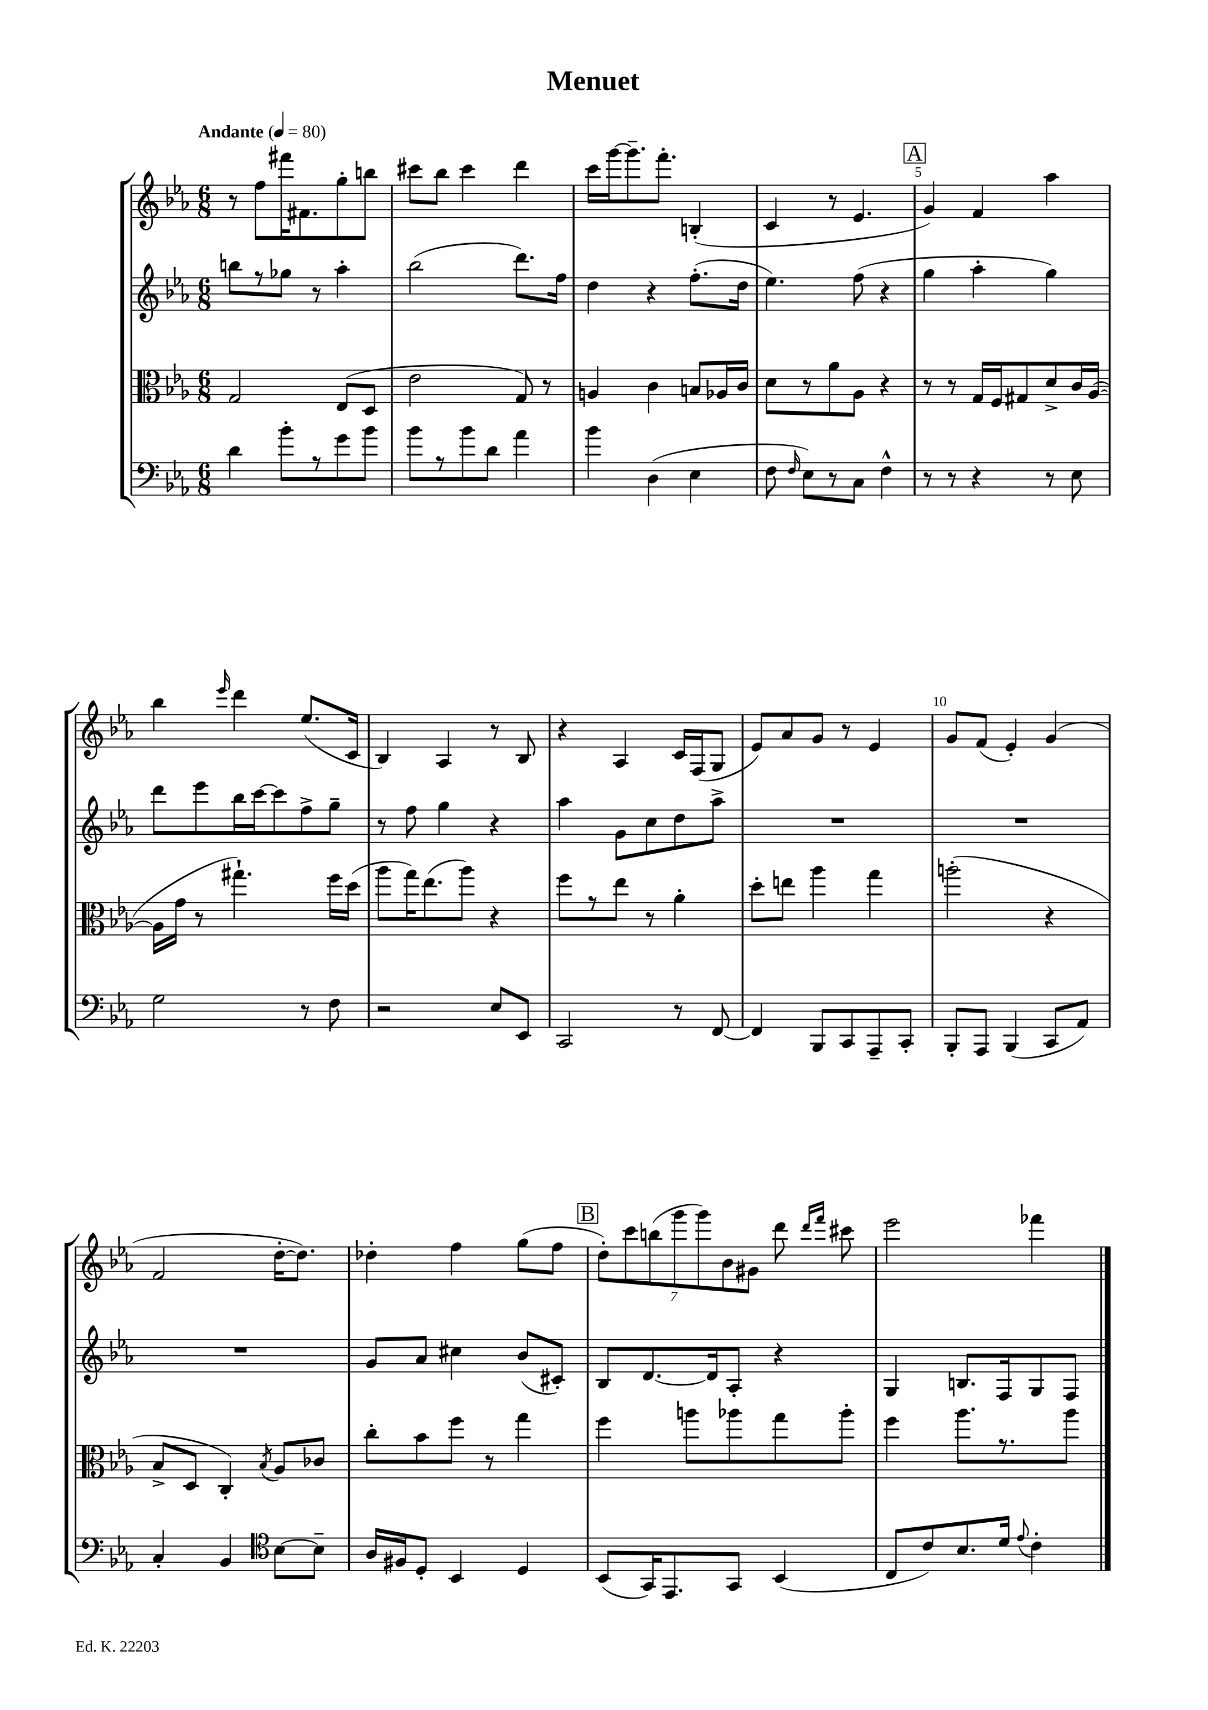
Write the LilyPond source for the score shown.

\header { title = "Menuet" }
<<
\new StaffGroup <<
\new Staff = "s0" {
    \clef treble \key ees \major \numericTimeSignature \time 6/8 \tempo "Andante" 4 = 80
    \autoBeamOff r8 f''8[ fis'''16 fis'8. g''8-. b''8] |
    cis'''8[ bes''8] cis'''4 d'''4 |
    c'''16[ g'''16~ g'''8.-- f'''8.]-. b4-.( |
    c'4 r8 ees'4. |
    \mark \markup { \box "A" } g'4) f'4 aes''4 |
    bes''4 \grace { ees'''16 } d'''4 ees''8.[( c'16] |
    bes4) aes4 r8 bes8 |
    r4 aes4 c'16[ f16( g8] |
    ees'8[) aes'8 g'8] r8 ees'4 |
    g'8[ f'8]( ees'4-.) g'4( |
    f'2 d''16[~-. d''8.]) |
    des''4-. f''4 g''8[( f''8] |
    \mark \markup { \box "B" } \tuplet 7/4 { d''8[-.) c'''8 b''8( g'''8 g'''8) bes'8 gis'8] } d'''8 \grace { d'''16[ f'''16] } cis'''8 |
    ees'''2 fes'''4 \bar "|." |
}
\new Staff = "s1" {
    \clef treble \key ees \major \numericTimeSignature \time 6/8
    \autoBeamOff b''8[ r8 ges''8] r8 aes''4-. |
    bes''2( d'''8.[) f''16] |
    d''4 r4 f''8.[-.( d''16] |
    ees''4.) f''8( r4 |
    \mark \markup { \box "A" } g''4 aes''4-. g''4) |
    d'''8[ ees'''8 bes''16 c'''16~ c'''8 f''8-> g''8]-- |
    r8 f''8 g''4 r4 |
    aes''4 g'8[ c''8 d''8 aes''8]-> |
    R2. |
    R2. |
    R2. |
    g'8[ aes'8] cis''4 bes'8[( cis'8]-.) |
    \mark \markup { \box "B" } bes8[ d'8.~ d'16 aes8]-. r4 |
    g4 b8.[ f16 g8 f8] \bar "|." |
}
\new Staff = "s2" {
    \clef alto \key ees \major \numericTimeSignature \time 6/8
    \autoBeamOff g2 ees8[( d8] |
    ees'2 g8) r8 |
    a4 c'4 b8[ aes16 c'16] |
    d'8[ r8 aes'8 aes8] r4 |
    \mark \markup { \box "A" } r8 r8 g16[ f16 gis8 d'8-> c'16 aes16]~( |
    aes16[ g'16] r8 gis''4.-!) f''16[ d''16]( |
    aes''8[ g''16) ees''8.( aes''8]) r4 |
    f''8[ r8 ees''8] r8 aes'4-. |
    d''8[-. e''8] aes''4 g''4 |
    a''2-.( r4 |
    bes8[-> d8] c4-.) \acciaccatura { bes8 } aes8[ ces'8] |
    c''8[-. bes'8 f''8] r8 g''4 |
    \mark \markup { \box "B" } f''4 a''8[ aes''8 g''8 aes''8]-. |
    f''4 aes''8.[ r8. aes''8] \bar "|." |
}
\new Staff = "s3" {
    \clef bass \key ees \major \numericTimeSignature \time 6/8
    \autoBeamOff d'4 bes'8[-. r8 g'8 bes'8] |
    bes'8[ r8 bes'8 d'8] aes'4 |
    bes'4 d4( ees4 |
    f8 \grace { f16 } ees8[) r8 c8] f4-^ |
    \mark \markup { \box "A" } r8 r8 r4 r8 ees8 |
    g2 r8 f8 |
    r2 ees8[ ees,8] |
    c,2 r8 f,8~ |
    f,4 bes,,8[ c,8 aes,,8-- c,8]-. |
    bes,,8[-. aes,,8] bes,,4( c,8[ aes,8]) |
    c4-. bes,4 \clef tenor bes8[~ bes8]-- |
    aes16[ fis16 d8]-. bes,4 d4 |
    \mark \markup { \box "B" } bes,8[( g,16) ees,8. g,8] bes,4( |
    c8[ c'8) bes8. d'16] \appoggiatura { ees'8 } c'4-. \bar "|." |
}
>>
>>
\layout { \context { \Score \override BarNumber.break-visibility = ##(#f #t #t) barNumberVisibility = #(every-nth-bar-number-visible 5) } }
